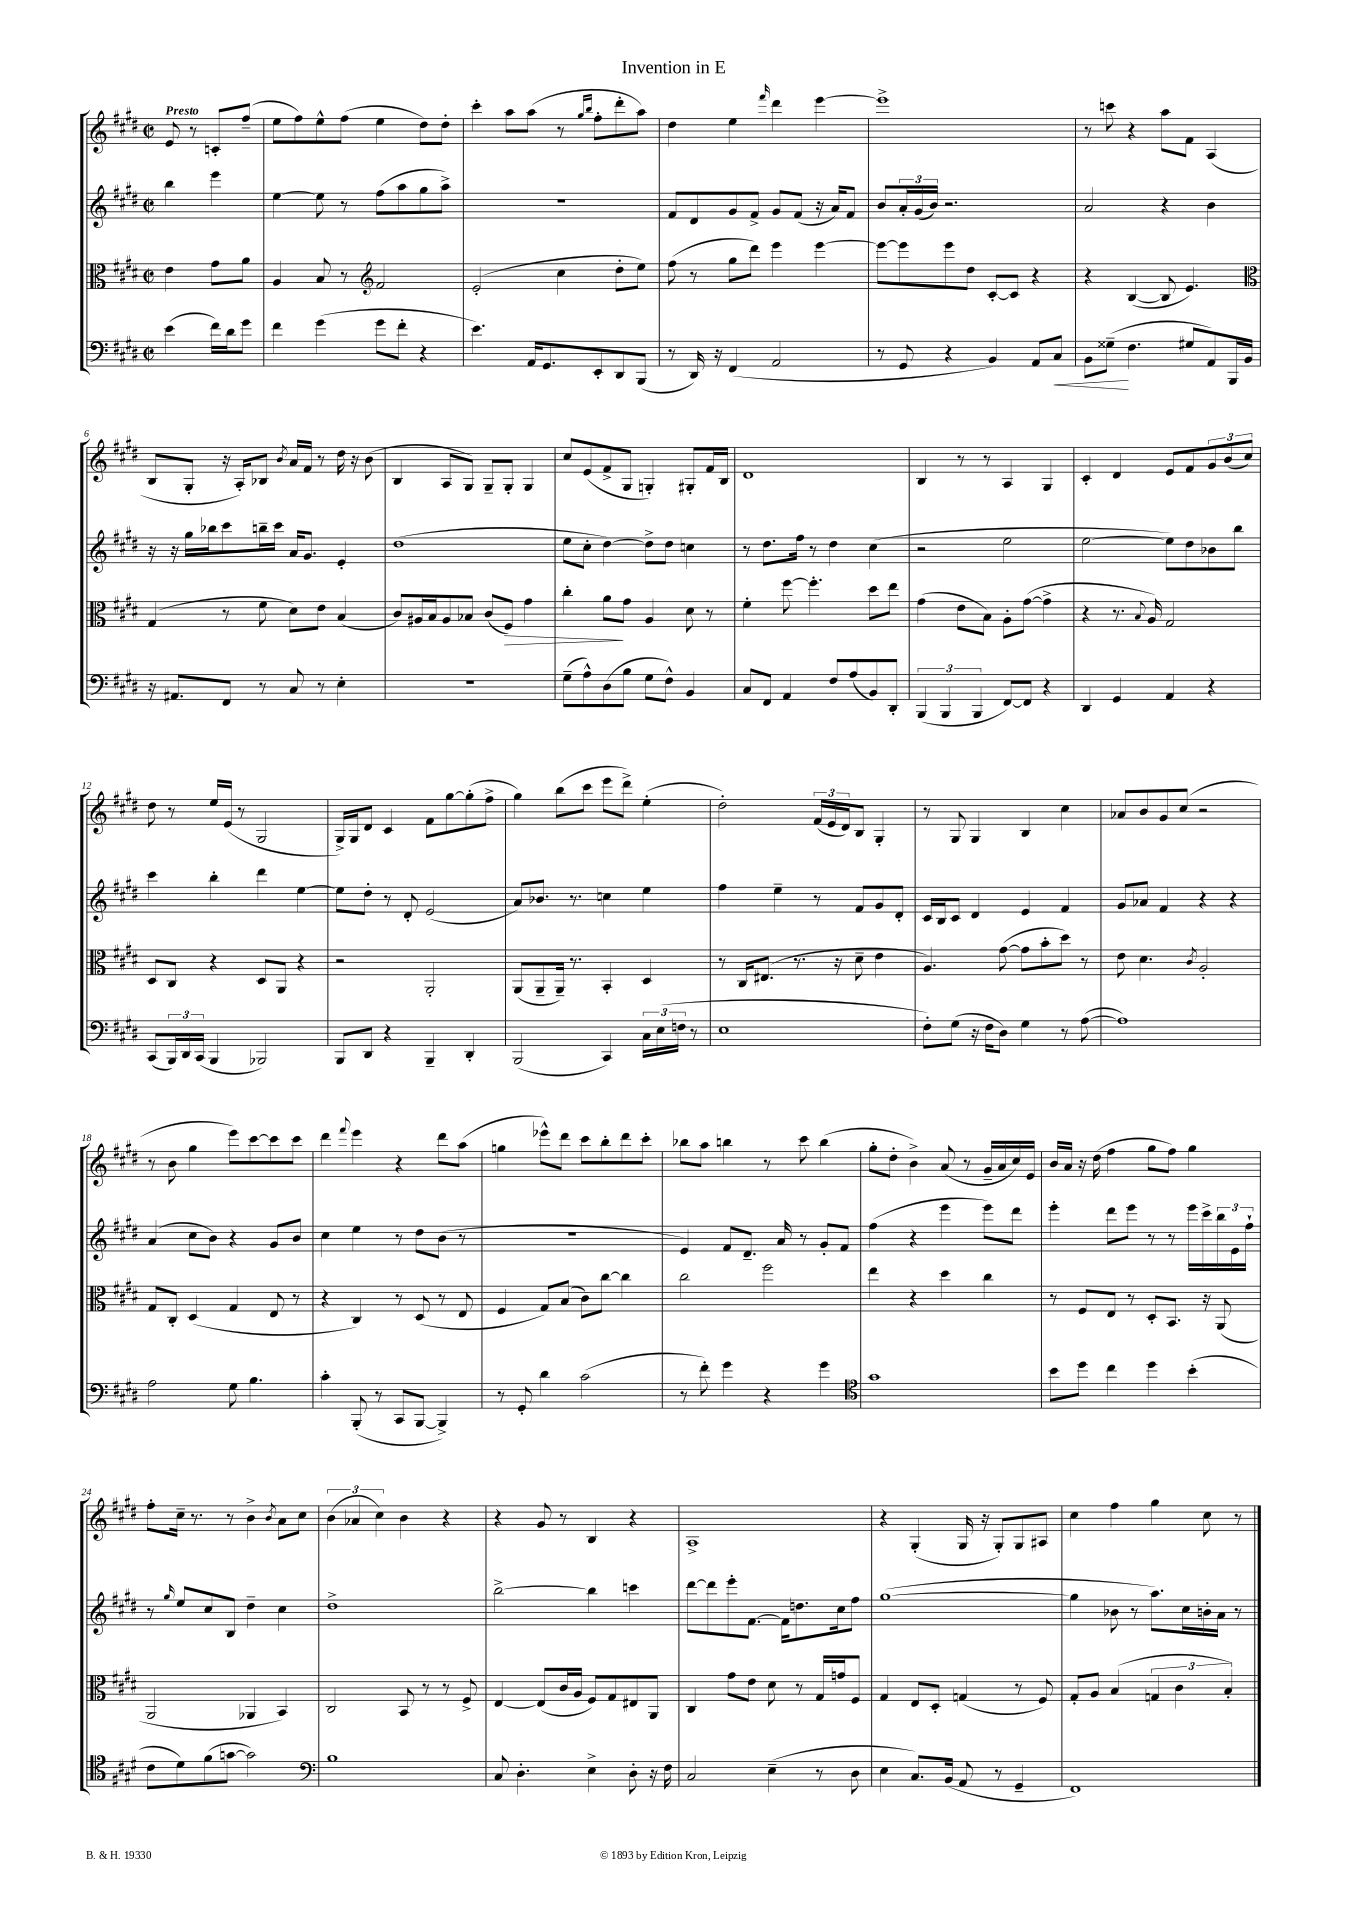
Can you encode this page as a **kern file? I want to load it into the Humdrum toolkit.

**kern	**kern	**kern	**kern
*staff4	*staff3	*staff2	*staff1
*clefF4	*clefC3	*clefG2	*clefG2
*k[f#c#g#d#]	*k[f#c#g#d#]	*k[f#c#g#d#]	*k[f#c#g#d#]
*M2/2	*M2/2	*M2/2	*M2/2
*met(c|)	*met(c|)	*met(c|)	*met(c|)
(4e\	4e\	4bb\	8e/
.	.	.	8r
16f#\LL)	8g#\L	4eee\	8c'/L
16d#\J	.	.	.
8g#\J	8a\J	.	(8ff#~/J
=	=	=	=
4f#\	4A/	[4ee\	8ee\L
.	.	.	8ff#\)
(4g#\	8B/	8ee\]	8ee^^\
.	8r	8r	(8ff#\J
*	*clefG2	*	*
8g#\L	2f#/	(8ff#\L	4ee\
8f#'\J	.	8aa\	.
4r	.	8gg#\	8dd#\L)
.	.	8aa^\J)	8dd#'\J
=	=	=	=
4.e\)	(2e'/	1r	4ccc#'\
.	.	.	8aa\L
16AA/LK	.	.	(8aa\J
8.GG#/	.	.	.
.	4cc#\	.	8r
.	.	.	16qqgg#/LL
.	.	.	16qqbb/JJ
8EE'/	.	.	8ff#'\L
8DD#/	8dd#'\L	.	8ddd#'\
(8BBB/J	8ee\J)	.	8aa\J)
=	=	=	=
8r	(8ff#\	8f#/L	4dd#\
16DD#/)	8r	8d#/	.
16r	.	.	.
(4FF#/	8gg#\L	8g#/	4ee\
.	8ddd#\J)	8f#^/J	.
.	.	.	16qqfff#/
2AA/	4eee\	8g#/L	4ddd#\
.	.	(8f#/J	.
.	[4eee\	16r	[4eee\
.	.	16a/LK)	.
.	.	8f#/J	.
=	=	=	=
8r	8eee\_L	8b/L	1eee^]
8GG#/	8eee\]	24a'/L	.
.	.	(24g#/	.
.	.	24b/JJ)	.
4r	8eee\	2.r	.
.	8dd#\J	.	.
4BB/)	[8c#'/L	.	.
.	8c#/]J	.	.
8AA/L	4r	.	.
8C#/J	.	.	.
=	=	=	=
8BB\L	4r	2a/	8r
(8G##~\J	.	.	8ccc\
4.F#\	([4B/	.	4r
.	8B/]	4r	8aa\L
8G#/L	4.e/)	.	8f#\J
8AA/)	.	4b\	(4A/
16BBB/L	.	.	.
16BB/JJ	.	.	.
=	=	=	=
*	*clefC3	*	*
16r	(4G#/	16r	8B/L
8.AA#/L	.	16r	.
.	.	16gg#\LL	8G#'/J
.	.	16bb-\J	.
8FF#/J	8r	8ccc#\	16r
.	.	.	16A'/LK)
8r	8f#\	16bb~\L	8B-/J
.	.	16ccc#\JJ	.
.	.	.	8qb/
8C#/	8d#\L)	16a/LK	16a/LL
.	.	8.g#/J	16f#/JJ
8r	8e\J	.	8r
4E'\	(4B/	4e'/	16dd#\
.	.	.	16r
.	.	.	(8b\
=	=	=	=
1r	8c#/L)	(1dd#	4B/
.	16A#/L	.	.
.	16B/J	.	.
.	8A#/	.	8A/L
.	8B-/J	.	8G#/J)
.	(8c#/L	.	8G#~/L
.	8F#/J)	.	8G#'/J
.	4g#\	.	4G#/
=	=	=	=
(8G#~\L	4cc#'\	8ee\L	8cc#/L
8A^^\)	.	8cc#'\J	(8e/
(8D#\	8a\L	[4dd#\)	8f#^/
8B\J	8g#\J	.	8G#/J
8G#\L	4A/	8dd#^\]L	4G'/)
8F#^^\J)	.	8dd#\J	.
4BB/	8d#\	4cc\	8G#'/L
.	8r	.	16f#/L
.	.	.	16B/JJ
=	=	=	=
8C#/L	4f#'\	8r	1d#
8FF#/J	.	8.dd#\L	.
4AA/	[8ff#\	.	.
.	.	16ff#\Jk	.
.	4.ff#'\]	8r	.
8F#/L	.	4dd#\	.
(8A/	.	.	.
8BB/)	8dd#\L	(4cc#\	.
8DD#'/J	8ee\J	.	.
=	=	=	=
(6BBB/	(4g#\	2r	4B/
6BBB/	.	.	.
.	8e\L	.	8r
6BBB/	.	.	.
.	8B\J)	.	8r
[8FF#/L)	8A'\L	2ee\	4A/
8FF#/]J	([8g#\J	.	.
4r	4g#^\]	.	4G#/
=	=	=	=
4DD#/	4r	[2ee\	4c#'/
4GG#/	8.r	.	4d#/
.	8qqB/	.	.
.	16A/)	.	.
4AA/	2G#/	8ee\]L)	8e/L
.	.	8dd#\	8f#/
4r	.	8b-\	12g#/
.	.	.	(12b/
.	.	8bb\J	.
.	.	.	12cc#/J)
=	=	=	=
(8CC#/L	8D#/L	4ccc#\	8dd#\
24BBB/L)	8C#/J	.	8r
24DD#/	.	.	.
(24CC#/JJ	.	.	.
4BBB/	4r	4bb'\	16ee/LL
.	.	.	(16e/JJ
.	.	.	8r
2BBB-/)	8D#/L	4ddd#\	2G#/
.	8AA/J	.	.
.	4r	[4ee\	.
=	=	=	=
8BBB/L	2r	8ee\]L	16G#^/LL)
.	.	.	16G#/J
8DD#/J	.	8dd#'\J	8d#/J
4r	.	8r	4c#/
.	.	8d#'/	.
4BBB~/	2AA'/	(2e/	8f#\L
.	.	.	[8gg#\
4DD#'/	.	.	(8gg#'\]
.	.	.	8ff#^\J
=	=	=	=
(2BBB/	(8AA/L	8a/L)	4gg#\)
.	8AA~/	8.b-/J	.
.	16AA~/Jk)	.	(8bb\L
.	8.r	8.r	.
.	.	.	8ccc#\J
4CC#/)	4BB'/	4cc\	8eee\L
.	.	.	8ddd#^\J)
24C#\LL	4D#/	4ee\	(4ee'\
(24E\	.	.	.
24F\JJ	.	.	.
8r	.	.	.
=	=	=	=
1E	8r	4ff#\	2dd#'\)
.	16C#/LK	.	.
.	(8.E#/J	.	.
.	.	4ee~\	.
.	8.r	.	.
.	.	8r	(24f#/LL
.	.	.	24e/
.	16r	.	.
.	.	.	24d#/J)
.	8d#~\	8f#/L	8B/J
.	4e\	8g#/	4G#'/
.	.	8d#'/J	.
=	=	=	=
8F#'\L)	4.A/)	16c#/LL	8r
.	.	16B/J	.
(8G#\J	.	8c#/J	8G#/
16r	.	4d#/	4G#/
16F#\LK	.	.	.
8D#\J)	([8g#\	.	.
4G#\	8g#\]L	4e/	4B/
.	8b'\	.	.
8r	8dd#\J)	4f#/	4cc#\
([8A\	8r	.	.
=	=	=	=
1A])	8e\	8g#/L	8a-/L
.	4.d#\	8a-/J	8b/
.	.	4f#/	8g#/
.	.	.	(8cc#/J
.	8qc#/	.	.
.	2A'/	4r	2r
.	.	4r	.
=	=	=	=
2A\	8G#/L	(4a/	8r
.	8C#'/J	.	8b\
.	(4D#/	8cc#\L	4gg#\
.	.	8b\J)	.
8G#\	4G#/	4r	8eee\L)
4.B\	.	.	[8ccc#\
.	8E/	8g#/L	8ccc#\]
.	8r	8b/J	8ccc#\J
=	=	=	=
4c#'\	4r	4cc#\	4ddd#\
.	.	.	8qqfff#/
(8BBB'/	4C#/)	4ee\	4eee\
8r	.	.	.
8CC#/L	8r	8r	4r
[8BBB/J	(8D#/	8dd#\L	.
4BBB^/])	8r	(8b\J	8ddd#\L
.	8E/	8r	(8aa\J
=	=	=	=
8r	4F#/	1r	4gg\
8GG#'/	.	.	.
4d#\	8G#/L)	.	8eee-^^\L)
.	(8B/J	.	8ddd#\J
(2c#\	8c#\L)	.	8ccc#\L
.	[8cc#\J	.	8bb'\
.	4cc#\]	.	8ddd#\
.	.	.	8ccc#'\J
=	=	=	=
8r	2cc#\	4e/)	8bb-\L
8f#'\)	.	.	8aa\J
4g#\	.	8f#/L	4bb\
.	.	8.d#~/J	.
4r	2ff#\	.	8r
.	.	16a/	.
.	.	8r	8ccc#\
4g#\	.	8g#'/L	(4bb\
.	.	8f#/J	.
=	=	=	=
*clefC4	*	*	*
1g#	4ee\	(4ff#\	8gg#'\L
.	.	.	8dd#'\J
.	4r	4r	4b^\)
.	4dd#\	4eee\	(8a/
.	.	.	8r
.	4cc#\	8eee\L)	16g#~/LL
.	.	.	16a/
.	.	8ddd#\J	16cc#/)
.	.	.	16e/JJ
=	=	=	=
8b\L	8r	4eee'\	16b/LL
.	.	.	16a/JJ
8dd#\J	8F#/L	.	16r
.	.	.	(16dd#\
4cc#\	8E/J	8ddd#\L	4ff#\
.	8r	8eee\J	.
4dd#\	8D#'/L	8r	8gg#\L
.	8.BB/J	8r	8ff#\J)
(4b'\	.	16eee\LL	4gg#\
.	16r	16ccc#^\	.
.	(8AA/	24bb\	.
.	.	24e\	.
.	.	24ff#`\JJ	.
=	=	=	=
8c#\L	2AA/	8r	8ff#'\L
.	.	16qqgg#/	.
8d#\)	.	8ee/L	16cc#~\Jk
.	.	.	8.r
(8f#\	.	8cc#/	.
[8g\J	.	8B/J	8r
2g\])	4AA-/	4dd#~\	4b^\
.	.	.	8qb/
.	4BB/)	4cc#\	8a\L
.	.	.	8cc#\J
=	=	=	=
*clefF4	*	*	*
1B	2C#/	1dd#^	(6b\
.	.	.	6a-/
.	.	.	6cc#\)
.	8BB/	.	4b\
.	8r	.	.
.	8r	.	4r
.	8F#^/	.	.
=	=	=	=
8C#/	[4E/	[2bb^\	4r
4.D#'\	.	.	.
.	(8E/]L	.	8g#/
.	16c#/L	.	8r
.	16A/JJ	.	.
4E^\	8F#/L)	4bb\]	4B/
.	8G#/	.	.
8D#'\	8E#/	4ccc\	4r
16r	8AA/J	.	.
16F#\	.	.	.
=	=	=	=
2C#/	4C#/	[8ddd#\L	1A^
.	.	8ddd#\]	.
.	8g#\L	8eee'\	.
.	8e\J	[8.f#\J	.
(4E~\	8d#\	.	.
.	.	16f#\]LK	.
.	8r	8.dd\	.
8r	16G#/LL	.	.
.	16g/J	16cc#\k	.
8D#\	8F#/J	8ff#\J	.
=	=	=	=
4E\	4G#/	([1gg#	4r
8.C#/L)	8E/L	.	(4G#'/
.	8D#'/J	.	.
(16BB/Jk	.	.	.
8AA/	(4G/	.	16G#/
.	.	.	16r
8r	.	.	8G#'/L)
4GG#~/	8r	.	8G#/
.	8F#/)	.	8A#/J
=	=	=	=
1FF#)	8G#'/L	4gg#\]	4cc#\
.	8A/J	.	.
.	(4B/	8b-\	4ff#\
.	.	8r	.
.	6G/	8.aa\L)	4gg#\
.	6c#\	.	.
.	.	16cc#\L	.
.	.	16b'\	8cc#\
.	.	16a\JJ	.
.	6B'/)	.	.
.	.	8r	8r
==	==	==	==
*-	*-	*-	*-
